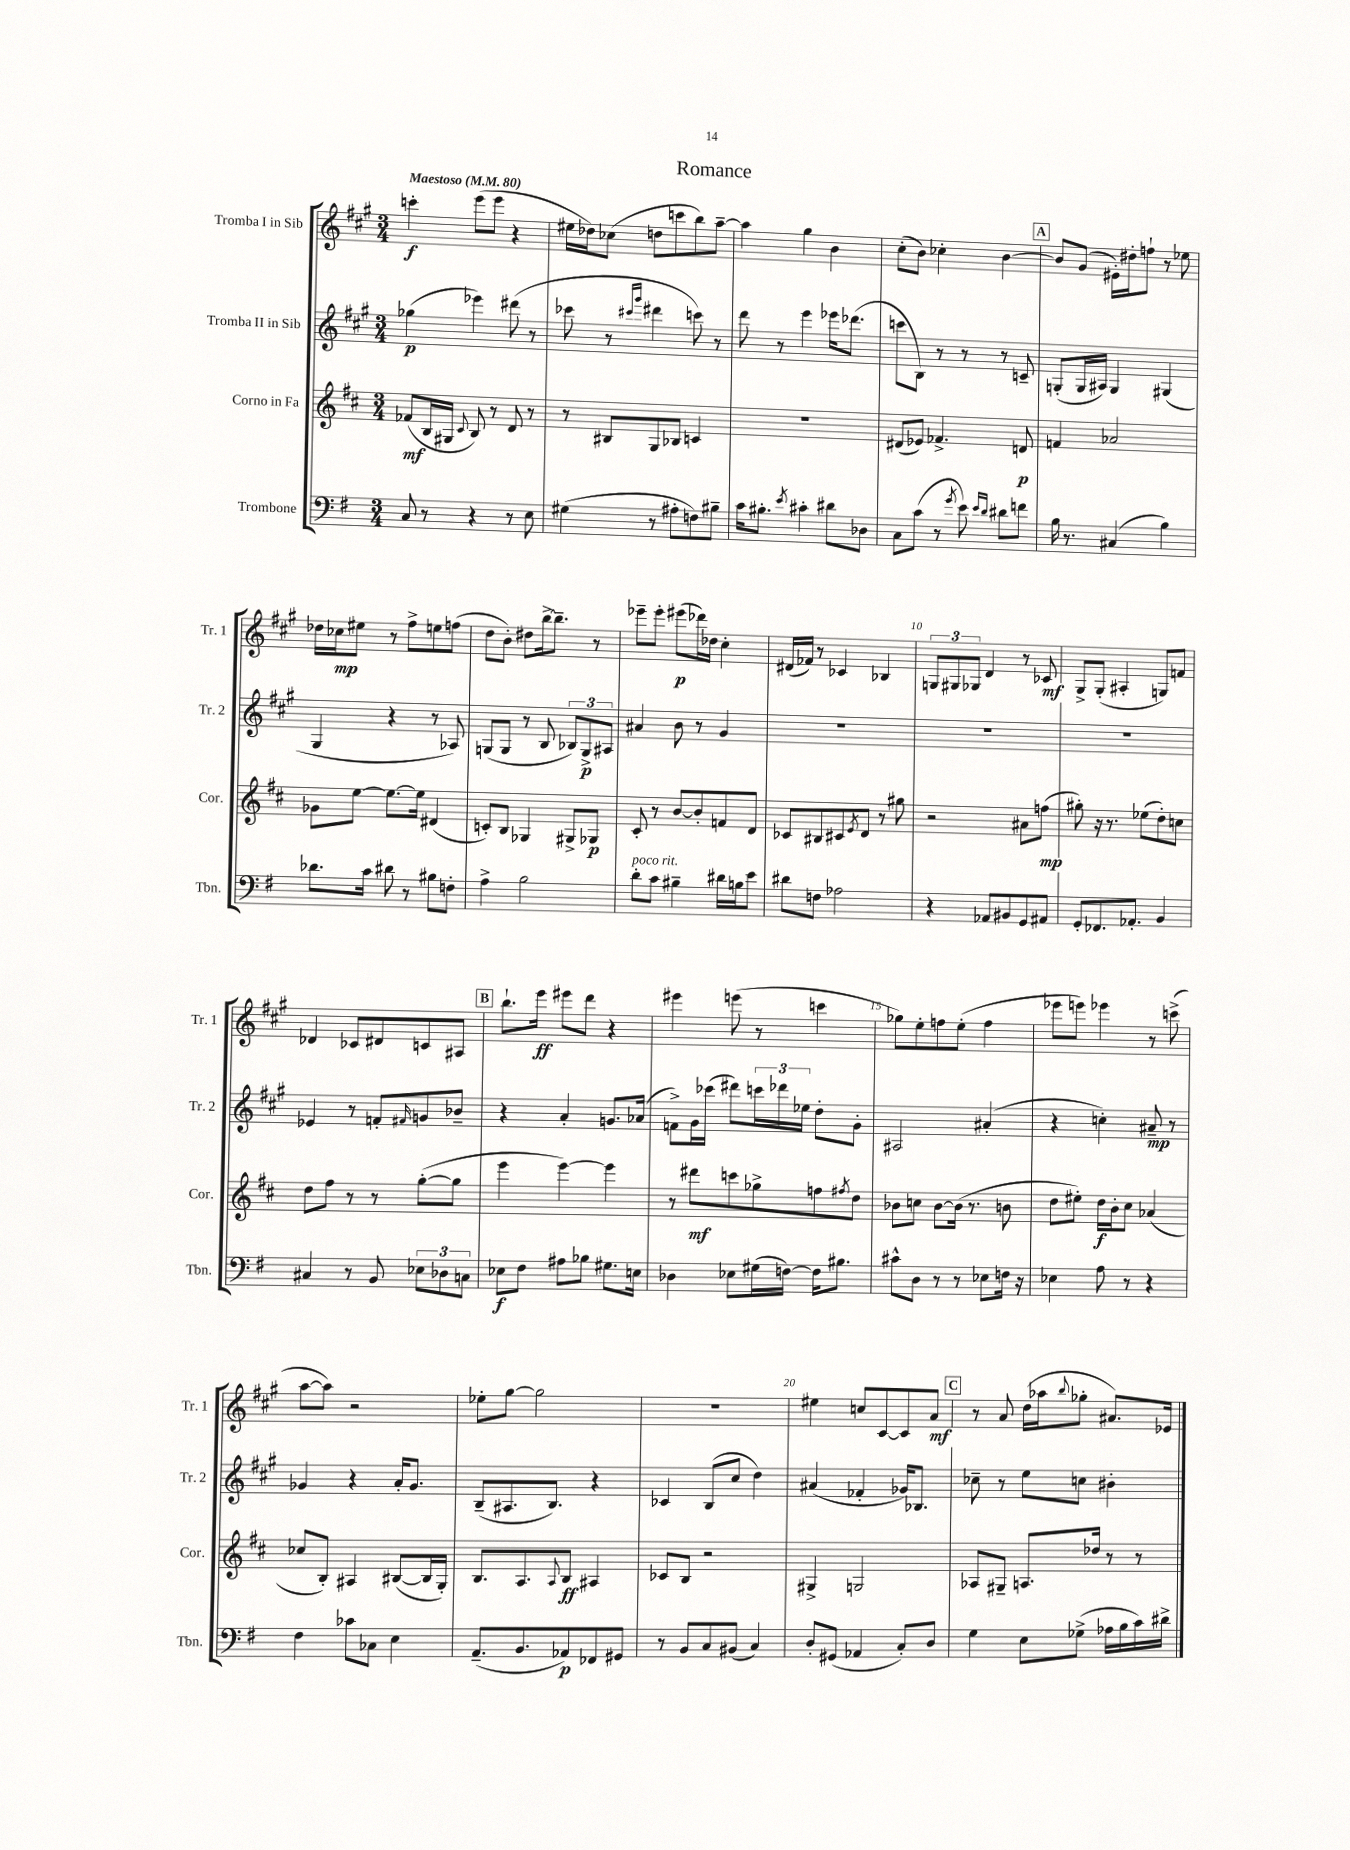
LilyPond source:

\header { title = "Romance" }
<<
\new StaffGroup <<
\new Staff = "s0" \with { instrumentName = "Tromba I in Sib" shortInstrumentName = "Tr. 1" } {
    \clef treble \key a \major \numericTimeSignature \time 3/4 \tempo "Maestoso" 4 = 80
    c'''4-.\f e'''8( e'''8 r4 |
    eis''16 des''16) ces''8( d''8 c'''8 b''8) a''8~-- |
    a''4 gis''4 b'4 |
    cis''8-.( b'8) ces''4-. b'4~ |
    \mark \markup { \box "A" } b'8 gis'8( eis'16-.) dis''16-. f''8-! r8 ees''8 |
    des''16 ces''16\mp eis''8 r8 fis''8-> e''8 f''8( |
    d''8 b'8-.) dis''8 b''16~-> b''8.-- r8 |
    ees'''8-- ees'''8-. eis'''8\p( des'''16) des''16 cis''4-. |
    dis'16( fes'16) r8 ces'4 bes4 |
    \tuplet 3/2 { g8 gis8 ges8 } d'4 r8 ces'8\mf |
    gis8-> gis8-.( ais4-. g8) f'8 |
    des'4 ces'8 dis'8 c'8 ais8 |
    \mark \markup { \box "B" } b''8.-! e'''16\ff eis'''8 d'''8 r4 |
    eis'''4 e'''8( r8 c'''4 |
    ges''8) e''8-. f''8 e''8-.( f''4 |
    ees'''8 e'''8) ees'''4 r8 c'''8->( |
    a''8~ a''8) r2 |
    ees''8-. gis''8~ gis''2 |
    R2. |
    eis''4 c''8 cis'8~ cis'8 a'8\mf |
    \mark \markup { \box "C" } r8 a'8 d''16( aes''16 \appoggiatura { b''8 } ges''8-. ais'8.) ees'16 \bar "|." |
}
\new Staff = "s1" \with { instrumentName = "Tromba II in Sib" shortInstrumentName = "Tr. 2" } {
    \clef treble \key a \major \numericTimeSignature \time 3/4
    ges''4\p( ees'''4) dis'''8( r8 |
    ces'''8 r8 \grace { cis'''16 gis'''16 } dis'''4 c'''8) r8 |
    d'''8 r8 e'''4 ees'''16 des'''8.( |
    c'''8 b8) r8 r8 r8 c'8-- |
    \mark \markup { \box "A" } g8-.( g16 ais16) g4 gis4( |
    gis4 r4 r8 aes8) |
    g8( g8 r8 b8 \tuplet 3/2 { bes8) g8->\p ais8 } |
    ais'4 b'8 r8 gis'4 |
    R2. |
    R2. |
    R2. |
    ees'4 r8 f'8-. \grace { fis'16 } g'8 bes'8-- |
    \mark \markup { \box "B" } r4 a'4-. g'8. aes'16( |
    f'8->) gis'16 ces'''16( dis'''8) \tuplet 3/2 { c'''16 des'''16 ees''16 } d''8-. gis'8-. |
    ais2 ais'4-.( |
    r4 c''4-.) ais'8--\mp r8 |
    ges'4 r4 a'16-. ges'8. |
    b8--( ais8. b8.) r4 |
    ces'4 b8( cis''8 d''4) |
    ais'4( fes'4-. ges'16) bes8. |
    \mark \markup { \box "C" } ces''8-- r8 e''8 c''8 bis'4-. \bar "|." |
}
\new Staff = "s2" \with { instrumentName = "Corno in Fa" shortInstrumentName = "Cor." } {
    \clef treble \key d \major \numericTimeSignature \time 3/4
    fes'8\mf( b16 gis16 \appoggiatura { cis'8 } b8) r8 d'8 r8 |
    r8 bis8 g8 bes8 c'4 |
    R2. |
    dis'8( ees'8) fes'4.-> d'8\p |
    \mark \markup { \box "A" } f'4 aes'2 |
    ges'8 e''8~ e''8.~ e''16 dis'4( |
    c'8-.) b8 ges4 gis8-> ges8\p |
    cis'8-. r8 b'8~ b'8-. f'8 d'8 |
    ces'8 bis8 cis'8 \acciaccatura { e'8 } d'8 r8 gis''8 |
    r2 ais'8 f''8\mp( |
    gis''8-.) r16 r8. ees''8( d''8-.) c''8 |
    d''8 fis''8 r8 r8 g''8~-.( g''8 |
    \mark \markup { \box "B" } e'''4 e'''4~) e'''4 |
    r8 dis'''8\mf c'''8 ges''8-> f''8 \acciaccatura { fis''8 } d''8 |
    bes'8 c''8 bes'8~ bes'16( r8. b'8 |
    d''8 eis''8-.) d''16\f b'16-. cis''8 aes'4( |
    ces''8 b8-.) ais4 bis8~( bis16 g16-.) |
    b8. a8. \appoggiatura { a8 } b8\ff ais4 |
    ces'8 b8 r2 |
    gis4-> g2 |
    \mark \markup { \box "C" } aes8 gis8-- a8. des''16 r8 r8 \bar "|." |
}
\new Staff = "s3" \with { instrumentName = "Trombone" shortInstrumentName = "Tbn." } {
    \clef bass \key g \major \numericTimeSignature \time 3/4
    c8 r8 r4 r8 e8 |
    gis4( r8 ais8-. f8) bis8-- |
    c'16 bis8.-. \acciaccatura { e'8 } cis'4-. dis'8 des8 |
    c8 c'8( r8 \acciaccatura { g'8 } e'8) \grace { e'16 d'16 } dis'8 f'8 |
    \mark \markup { \box "A" } b16 r8. cis4( b4) |
    des'8. c'16 dis'8 r8 bis8 f8-. |
    a4-> b2 |
    d'8-.^\markup { \italic "poco rit." } c'8 bis4-- dis'16 b16 e'8 |
    dis'8 f8 aes2 |
    r4 aes,8 bis,8 g,8 ais,8 |
    g,8-. fes,8. aes,8.-. b,4 |
    cis4 r8 b,8 \tuplet 3/2 { ees8 des8 c8 } |
    \mark \markup { \box "B" } ees8\f fis8 ais8 bes8 gis8. e16 |
    des4 ees8 gis16( f16~) f16 bis8. |
    cis'8-^ d8 r8 r8 ees8 f16 r16 |
    ees4 a8 r8 r4 |
    fis4 ces'8 ces8 e4 |
    a,8.--( b,8. aes,8\p) fes,8 gis,8 |
    r8 b,8 c8 bis,8( c4) |
    d8-. gis,8( aes,4 c8-.) d8 |
    \mark \markup { \box "C" } g4 e8 ges8->( aes16 b16 c'16) dis'16-> \bar "|." |
}
>>
>>
\layout { \context { \Score \override BarNumber.break-visibility = ##(#f #t #t) barNumberVisibility = #(every-nth-bar-number-visible 5) } }
